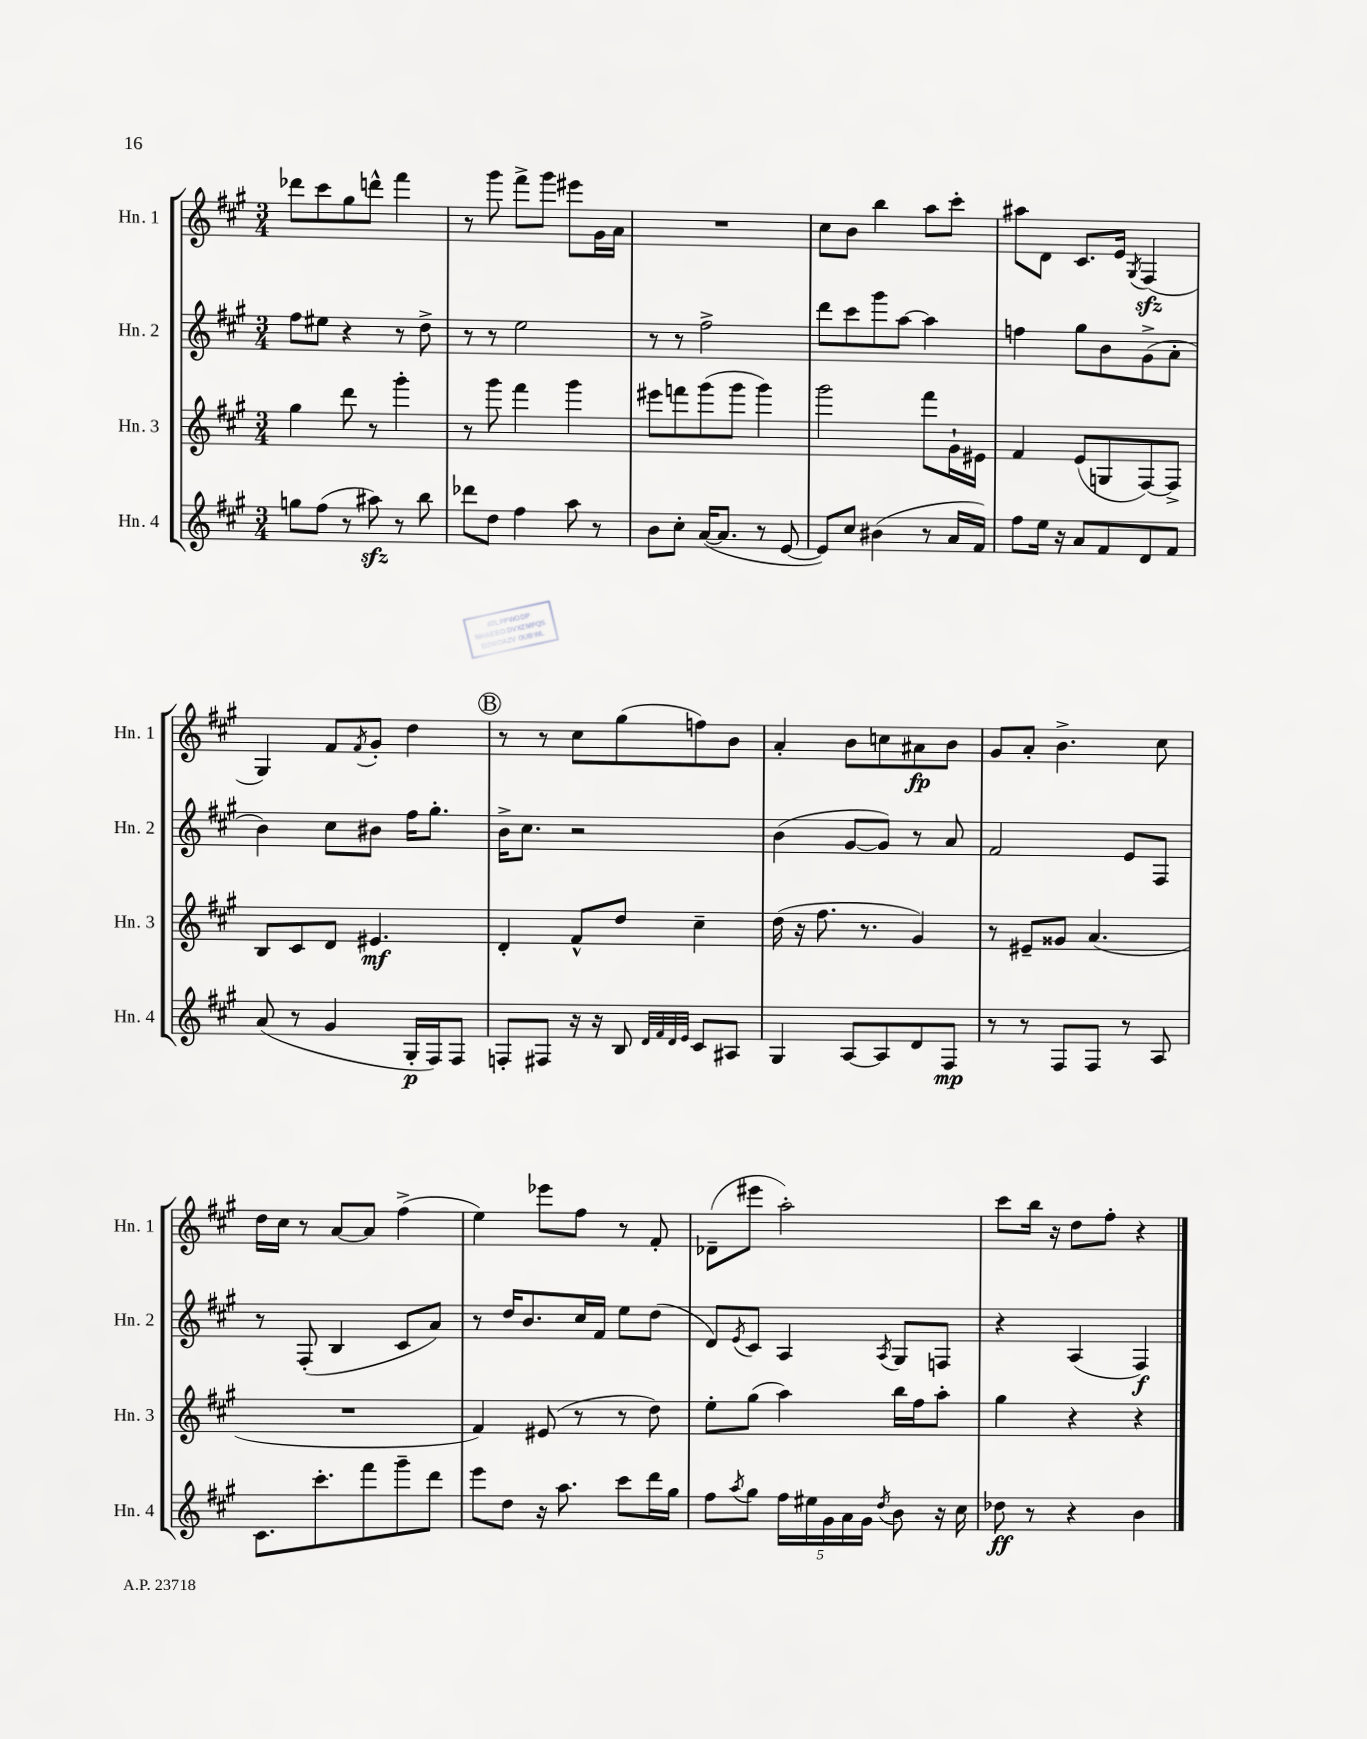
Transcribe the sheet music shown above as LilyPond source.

<<
\new StaffGroup <<
\new Staff = "s0" \with { instrumentName = "Hn. 1" shortInstrumentName = "Hn. 1" } {
    \clef treble \key a \major \numericTimeSignature \time 3/4
    des'''8 cis'''8 gis''8 d'''8-^ fis'''4 |
    r8 gis'''8 fis'''8-> gis'''8 eis'''8 gis'16 a'16 |
    R2. |
    cis''8 b'8 b''4 a''8 cis'''8-. |
    ais''8 d'8 cis'8. e'16 \acciaccatura { gis8 } fis4\sfz( |
    gis4) fis'8 \acciaccatura { fis'8 } gis'8-. d''4 |
    \mark \markup { \circle "B" } r8 r8 cis''8 gis''8( f''8) b'8 |
    a'4-. b'8 c''8 ais'8\fp b'8 |
    gis'8 a'8-. b'4.-> cis''8 |
    d''16 cis''16 r8 a'8~ a'8 fis''4->( |
    e''4) ees'''8 fis''8 r8 fis'8-. |
    des'8--( eis'''8 a''2-.) |
    cis'''8 b''16 r16 d''8 fis''8-. r4 \bar "|." |
}
\new Staff = "s1" \with { instrumentName = "Hn. 2" shortInstrumentName = "Hn. 2" } {
    \clef treble \key a \major \numericTimeSignature \time 3/4
    fis''8 eis''8 r4 r8 d''8-> |
    r8 r8 e''2 |
    r8 r8 fis''2-> |
    d'''8 cis'''8 gis'''8 a''8~ a''4 |
    f''4 gis''8 b'8 gis'8->( a'8-. |
    b'4) cis''8 bis'8 fis''16 gis''8.-. |
    \mark \markup { \circle "B" } b'16-> cis''8. r2 |
    b'4( gis'8~ gis'8) r8 a'8 |
    fis'2 e'8 fis8 |
    r8 fis8-.( b4 cis'8 a'8) |
    r8 d''16 b'8. cis''16 fis'16 e''8 d''8( |
    d'8) \acciaccatura { e'8 } cis'8 a4 \acciaccatura { a8 } gis8 f8 |
    r4 a4( fis4\f) \bar "|." |
}
\new Staff = "s2" \with { instrumentName = "Hn. 3" shortInstrumentName = "Hn. 3" } {
    \clef treble \key a \major \numericTimeSignature \time 3/4
    gis''4 d'''8 r8 gis'''4-. |
    r8 gis'''8 fis'''4 gis'''4 |
    eis'''8 f'''8 gis'''8( gis'''8 gis'''4) |
    gis'''2 fis'''8 gis'16-! eis'16 |
    fis'4 e'8( g8 fis8~) fis8-> |
    b8 cis'8 d'8 eis'4.\mf |
    \mark \markup { \circle "B" } d'4-. fis'8-^ d''8 cis''4-- |
    d''16( r16 fis''8. r8. gis'4) |
    r8 eis'8-- gisis'8 a'4.( |
    R2. |
    fis'4) eis'8( r8 r8 d''8) |
    e''8-. gis''8( a''4) b''16 fis''16 a''8-. |
    gis''4 r4 r4 \bar "|." |
}
\new Staff = "s3" \with { instrumentName = "Hn. 4" shortInstrumentName = "Hn. 4" } {
    \clef treble \key a \major \numericTimeSignature \time 3/4
    g''8 fis''8( r8 ais''8\sfz) r8 b''8 |
    des'''8 d''8 fis''4 a''8 r8 |
    b'8 cis''8-. a'16~( a'8. r8 e'8~ |
    e'8) cis''8 bis'4( r8 a'16 fis'16) |
    fis''8 e''16 r16 a'8 fis'8 d'8 fis'8 |
    a'8( r8 gis'4 gis16-.\p fis16) fis8 |
    \mark \markup { \circle "B" } f8-. fis8 r16 r16 b8 \grace { d'32 fis'32 d'32 e'32 } cis'8 ais8 |
    gis4 a8~ a8 d'8 fis8\mp |
    r8 r8 fis8 fis8 r8 a8 |
    cis'8. cis'''8.-. fis'''8 gis'''8-- d'''8 |
    e'''8 d''8 r16 a''8. cis'''8 d'''16 gis''16 |
    fis''8 \acciaccatura { a''8 } gis''8 \tuplet 5/4 { fis''16 eis''16 gis'16 a'16 gis'16 } \acciaccatura { d''8 } b'8 r16 cis''16 |
    des''8\ff r8 r4 b'4 \bar "|." |
}
>>
>>
\layout { \context { \Score \remove "Bar_number_engraver" } }
